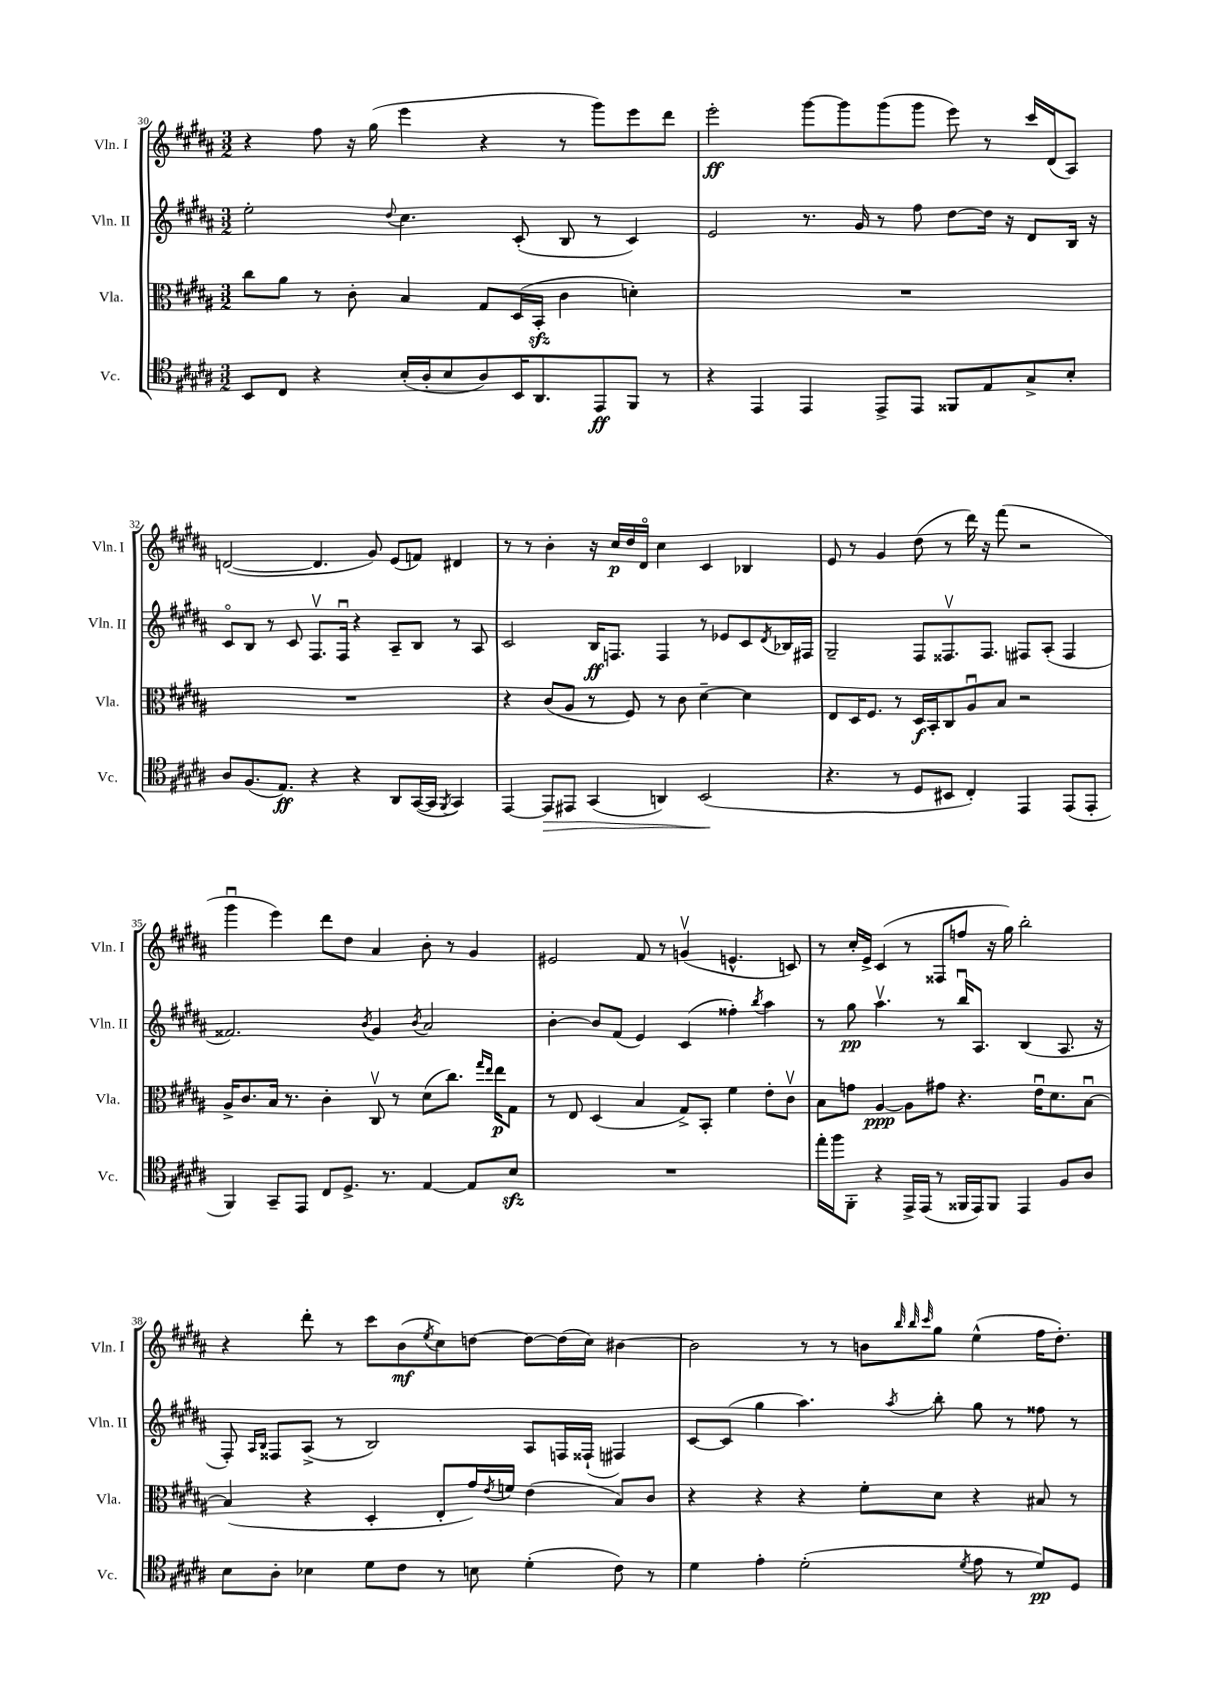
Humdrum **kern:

**kern	**kern	**kern	**kern
*staff4	*staff3	*staff2	*staff1
*clefC4	*clefC3	*clefG2	*clefG2
*k[f#c#g#d#a#]	*k[f#c#g#d#a#]	*k[f#c#g#d#a#]	*k[f#c#g#d#a#]
*M3/2	*M3/2	*M3/2	*M3/2
8BB	8cc#	2ee'	4r
8C#	8a#	.	.
4r	8r	.	8ff#
.	8c#'	.	16r
.	.	.	(16gg#
.	.	8qqdd#	.
(16B'	4B	4.cc#	4eee
16A#'	.	.	.
8B	.	.	.
8A#)	8G#	.	4r
16BB	(16D#	(8c#'	.
8.AA#	16BB'	.	.
.	4c#	8B	8r
8EE	.	8r	8ggg#)
8FF#	4d')	4c#)	8eee
8r	.	.	8ddd#
=	=	=	=
4r	1.r	2e	2eee'
4EE	.	.	.
4EE	.	8.r	[8ggg#
.	.	.	8ggg#]
.	.	16g#	.
8EE^	.	8r	(8ggg#
8EE	.	8ff#	8ggg#
8FF##	.	[8dd#	8eee)
8E	.	16dd#]	8r
.	.	16r	.
8G#^	.	8d#	16ccc#
.	.	.	(16d#
8B'	.	16B	8A#)
.	.	16r	.
=	=	=	=
8A#	1.r	8c#o	([2d
(8.F#	.	8B	.
.	.	8r	.
8.E)	.	.	.
.	.	8c#	.
4r	.	8.F#v	4.d]
.	.	16F#u	.
4r	.	4r	.
.	.	.	8g#)
8AA#	.	8A#~	(8e
([16GG#	.	8B	8f)
16GG#]	.	.	.
8qFF#	.	.	.
4GG#)	.	8r	4d#
.	.	8A#	.
=	=	=	=
[4EE	4r	2c#	8r
.	.	.	8r
8EE]	(8c#	.	4b'
8EE#	8A#	.	.
(4GG#	8r	16B	16r
.	.	8.F	16cc#
.	8F#)	.	16dd#
.	.	.	16d#o
4AA)	8r	4F	4cc#
.	8c#	.	.
(2BB	[4d#~	8r	4c#
.	.	8e-	.
.	4d#]	8c#	4B-
.	.	8qd#	.
.	.	16B-	.
.	.	16F#	.
=	=	=	=
4.r	8E	2G#~	8e
.	16D#	.	8r
.	8.F#	.	.
.	.	.	4g#
8r	8r	.	.
8D#	16D#	8F#	(8dd#
.	16BB'	.	.
8BB#	8C#	8.F##v	8r
4C#')	8A#u	.	16ddd#)
.	.	8.F##	16r
.	8B	.	(8fff#
4EE	2r	8F#	2r
.	.	(8A#'	.
(8EE	.	4F#	.
8EE'	.	.	.
=	=	=	=
4FF#)	16A#^	2.f##)	4ggg#u
.	8.c#	.	.
8GG#~	16B	.	4eee)
.	8.r	.	.
8EE	.	.	.
8C#	4c#'	.	8ddd#
8.D#^	.	.	8dd#
.	.	8qb	.
.	8C#v	4g#	4a#
8.r	.	.	.
.	8r	.	.
.	.	8qb	.
[4E	(8d#	2a#	8b'
.	8.cc#)	.	8r
8E]	.	.	4g#
.	16qqgg#	.	.
.	16qqee	.	.
.	16ee	.	.
8B	8G#	.	.
=	=	=	=
1.r	8r	[4b'	2e#
.	8E	.	.
.	(4D#	8b]	.
.	.	(8f#	.
.	4B	4e)	8f#
.	.	.	8r
.	8G#^)	(4c#	(4gv
.	8BB'	.	.
.	4f#	4ff##')	4.e^^
.	.	8qbb	.
.	8e'	4aa#	.
.	8c#v	.	8c)
=	=	=	=
16ee'	8B	8r	8r
16ff#	.	.	.
8FF#'	8g	8gg#	16cc#'
.	.	.	16e^
4r	[4A#	4.aa#v	(4c#
16EE^	8A#]	.	8r
(16EE	.	.	.
8r	8g#	8r	8F##
16FF##	4.r	16bbu	8ff
16EE)	.	8.A#	.
8FF##	.	.	16r
.	.	.	16gg#)
4EE	.	(4B	2bb'
.	16eu	.	.
.	8.d#	.	.
8F#	.	8.A#	.
8A#	[8Bu	.	.
.	.	16r	.
=	=	=	=
8B	(4B]	8F#')	4r
.	.	16qqA#	.
.	.	16qqB	.
8A#'	.	8F##	.
4B-	4r	(8A#^	8ddd#'
.	.	8r	8r
8d#	4D#'	2B)	8ccc#
8c#	.	.	(8b
.	.	.	8qee
8r	8E'	.	8cc#)
8B	16g#)	.	[8dd
.	8qe	.	.
.	16f	.	.
(4d#'	(4e	8A#	8dd_
.	.	16F	(16dd]
.	.	(16F##`	16cc#)
8c#)	8B)	4F#)	[4b#
8r	8c#	.	.
=	=	=	=
4d#	4r	[8c#	2b#]
.	.	(8c#]	.
4e'	4r	4gg#	.
(2d#'	4r	4.aa#)	8r
.	.	.	8r
.	8f#'	.	8b
.	.	.	32qqbb
.	.	.	32qqbb
.	.	8qaa#	32qqccc#
.	8d#	8bb'	8gg#
8qd#	.	.	.
8e	4r	8gg#	(4ee^^
8r	.	8r	.
8d#)	8B#	8ff##	16ff#
.	.	.	8.dd#')
8D#	8r	8r	.
==	==	==	==
*-	*-	*-	*-
